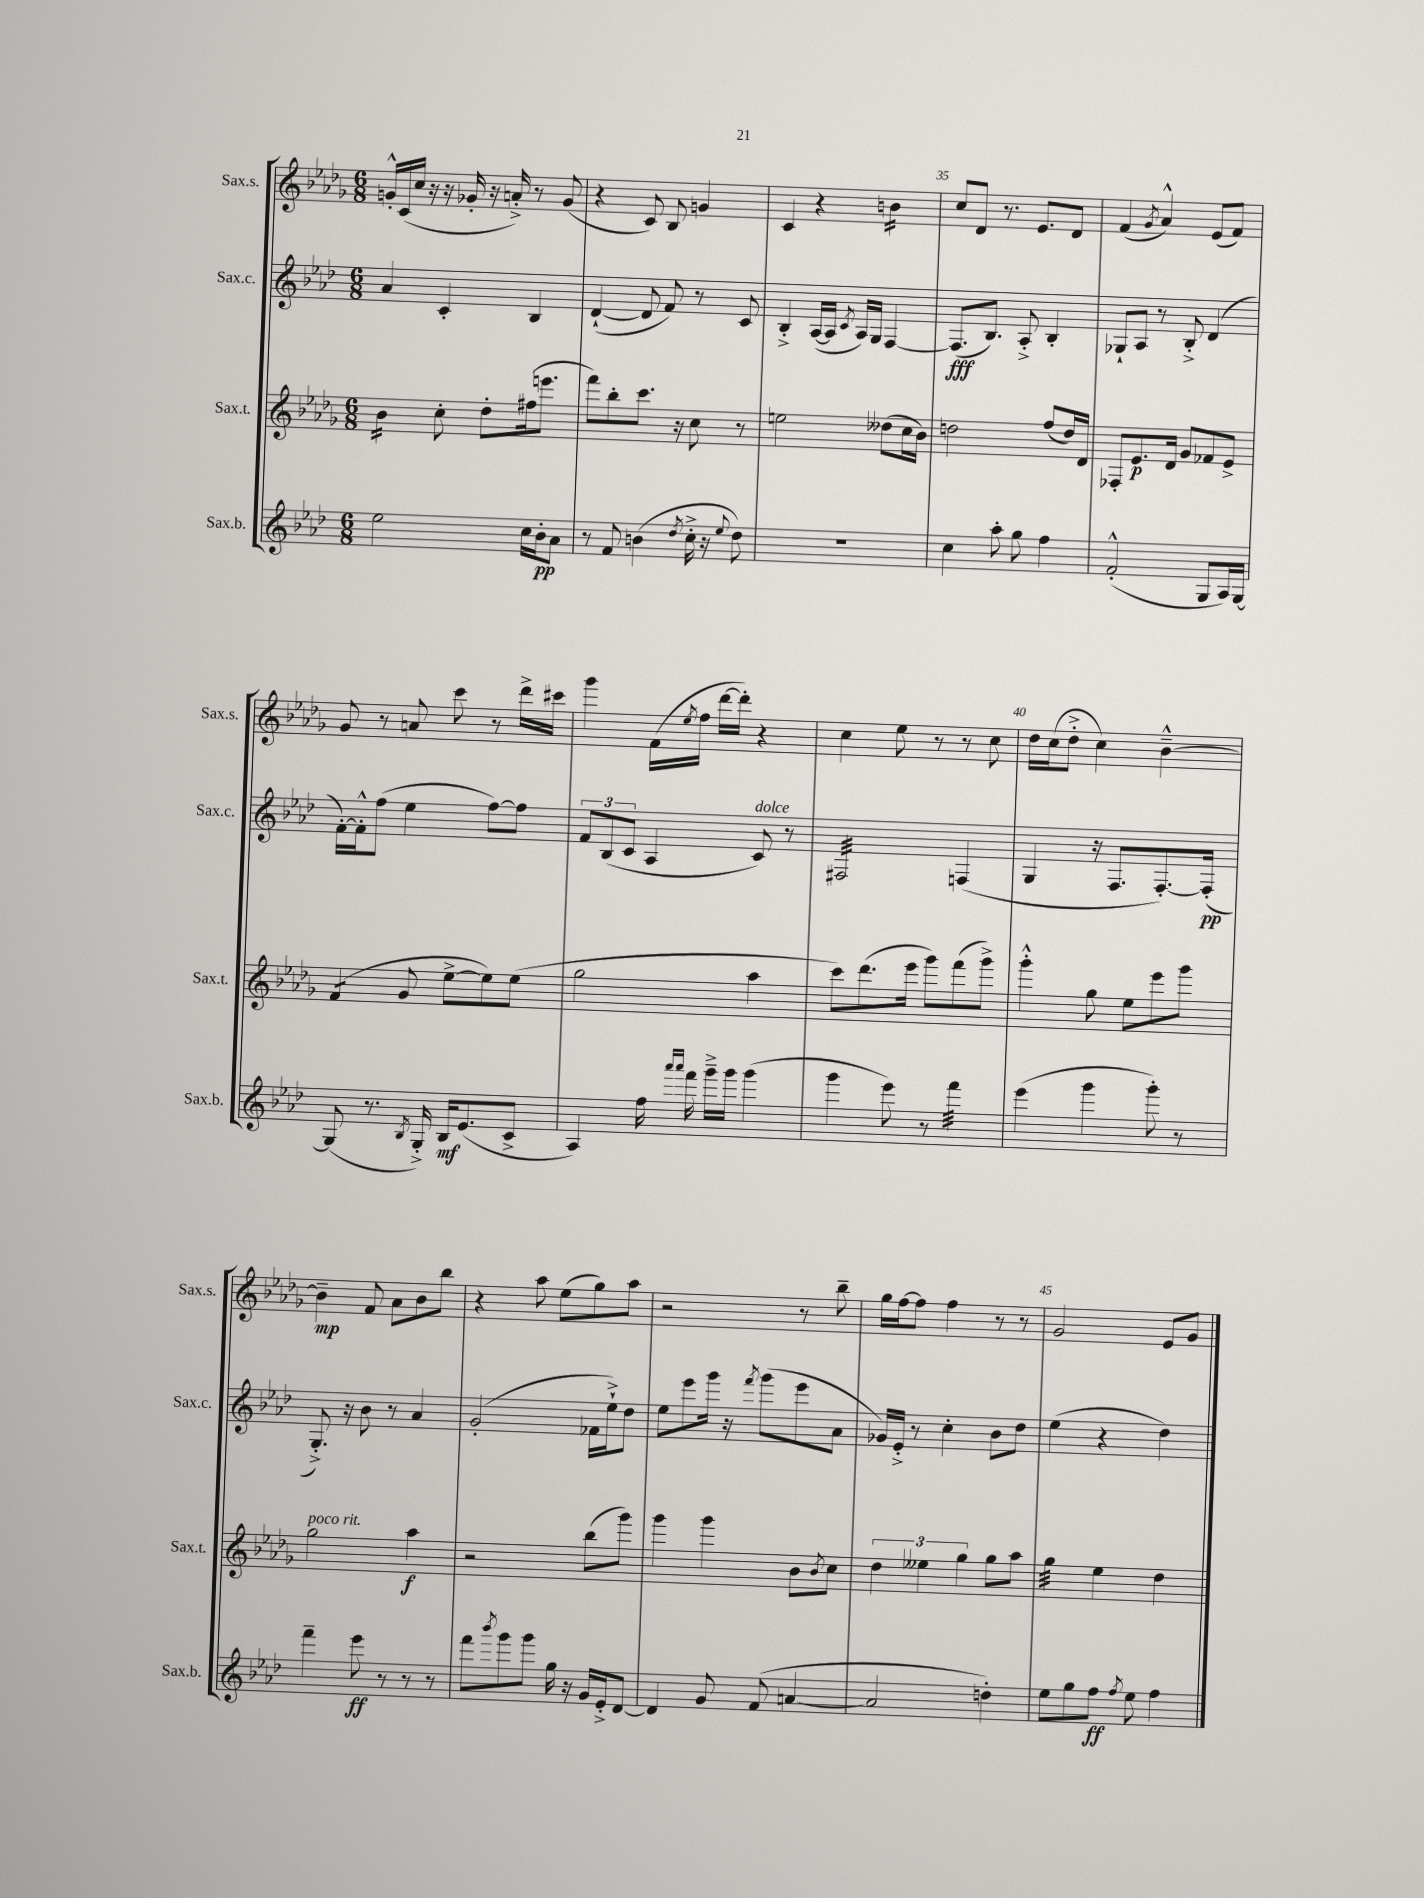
<<
\new StaffGroup <<
\new Staff = "s0" \with { instrumentName = "Sax.s." shortInstrumentName = "Sax.s." } {
    \clef treble \key des \major \numericTimeSignature \time 6/8
    g'16-.-^ c'16( c''16 r16 r16 ges'16-. r16 a'16-.->) r8 ges'8( |
    r4 c'8) bes8 g'4 |
    c'4 r4 b'4:16 |
    c''8 des'8 r8. ees'8. des'8 |
    f'4( \acciaccatura { ges'8 } aes'4-^) ees'8( f'8) |
    ges'8 r8 a'8 c'''8 r8 des'''16-> cis'''16 |
    ges'''4 f'16( \acciaccatura { ees''8 } f''16 des'''16~ des'''16-.) r4 |
    c''4 ees''8 r8 r8 c''8 |
    des''16 c''16( des''8-.-> c''4) bes'4~---^ |
    bes'4--\mp f'8 aes'8 bes'8 bes''8 |
    r4 aes''8 ees''8( ges''8) aes''8 |
    r2 r8 bes''8-- |
    ges''16 f''16~ f''8 f''4 r8 r8 |
    ges'2 ees'8 ges'8 \bar "|." |
}
\new Staff = "s1" \with { instrumentName = "Sax.c." shortInstrumentName = "Sax.c." } {
    \clef treble \key aes \major \numericTimeSignature \time 6/8
    aes'4 c'4-. bes4 |
    des'4~-!( des'8 f'8) r8 c'8 |
    bes4-.-> aes16~( aes16 \acciaccatura { c'8 } aes16) g16 f4~ |
    f8.\fff( bes8.) aes8-.-> bes4-. |
    ges8-! aes8 r8 bes8-.-> des'4( |
    f'16~-.) f'16-.-^ f''8( ees''4 f''8~) f''8 |
    \tuplet 3/2 { f'8 bes8( c'8 } aes4 c'8^\markup { \italic "dolce" }) r8 |
    fis2:32 f4( |
    g4 r16 f8. f8.~-.) f16-.\pp( |
    g8.-.->) r16 bes'8 r8 aes'4 |
    g'2-.( fes'16 ees''16-!->) des''8 |
    ees''8 ees'''8 g'''16 r16 \acciaccatura { f'''8 } g'''8( ees'''8 aes'8 |
    ges'16) ees'16-.-> r8 c''4-. bes'8 des''8 |
    ees''4( r4 des''4) \bar "|." |
}
\new Staff = "s2" \with { instrumentName = "Sax.t." shortInstrumentName = "Sax.t." } {
    \clef treble \key des \major \numericTimeSignature \time 6/8
    bes'4:16 c''8-. des''8-. fis''16( e'''8. |
    f'''8) bes''8-. c'''8. r16 c''8 r8 |
    e''2 deses''8( c''16 bes'16) |
    d''2 f''8( d''16) des'16 |
    fes8-. ees'8.\p des'16 ges'8 fes'8 ees'8-> |
    f'4:8( ges'8 ees''8~-> ees''8) ees''8( |
    ges''2 aes''4 |
    c'''8) des'''8.( ees'''16 ges'''8) f'''8( ges'''8->) |
    ges'''4-.-^ ges''8 ees''8 ees'''8 ges'''8 |
    ges''2^\markup { \italic "poco rit." } aes''4\f |
    r2 bes''8( ges'''8) |
    ges'''4 ges'''4 bes'8 \acciaccatura { bes'8 } c''8 |
    \tuplet 3/2 { des''4 eeses''4 ges''4 } ges''8 aes''8 |
    ges''4:32 ees''4 des''4 \bar "|." |
}
\new Staff = "s3" \with { instrumentName = "Sax.b." shortInstrumentName = "Sax.b." } {
    \clef treble \key aes \major \numericTimeSignature \time 6/8
    ees''2 c''16 bes'16-.\pp aes'8 |
    r8 f'8 b'4( \acciaccatura { des''8 } c''16-.-> r16 \appoggiatura { ees''8 } des''8) |
    R2. |
    c''4 aes''8-. g''8 f''4 |
    f'2-.-^( g8 aes16) g16~ |
    g8( r8. \acciaccatura { bes8 } g16-.->) bes16\mf ees'8.( c'8-> |
    aes4) f''16 \grace { aes'''16 aes'''16 } f'''16 g'''16---> g'''16 g'''4( |
    g'''4 ees'''8) r8 f'''4:32 |
    ees'''4( g'''4 g'''8-.) r8 |
    f'''4-- ees'''8\ff r8 r8 r8 |
    f'''8 \acciaccatura { bes'''8 } g'''8 g'''8 g''16 r16 g'16 ees'16-.-> des'8~ |
    des'4 g'8 f'8( a'4~ |
    a'2 d''4-.) |
    ees''8 g''8 f''8\ff \acciaccatura { f''8 } ees''8 f''4 \bar "|." |
}
>>
>>
\layout { \context { \Score currentBarNumber = #32 \override BarNumber.break-visibility = ##(#f #t #t) barNumberVisibility = #(every-nth-bar-number-visible 5) } }
